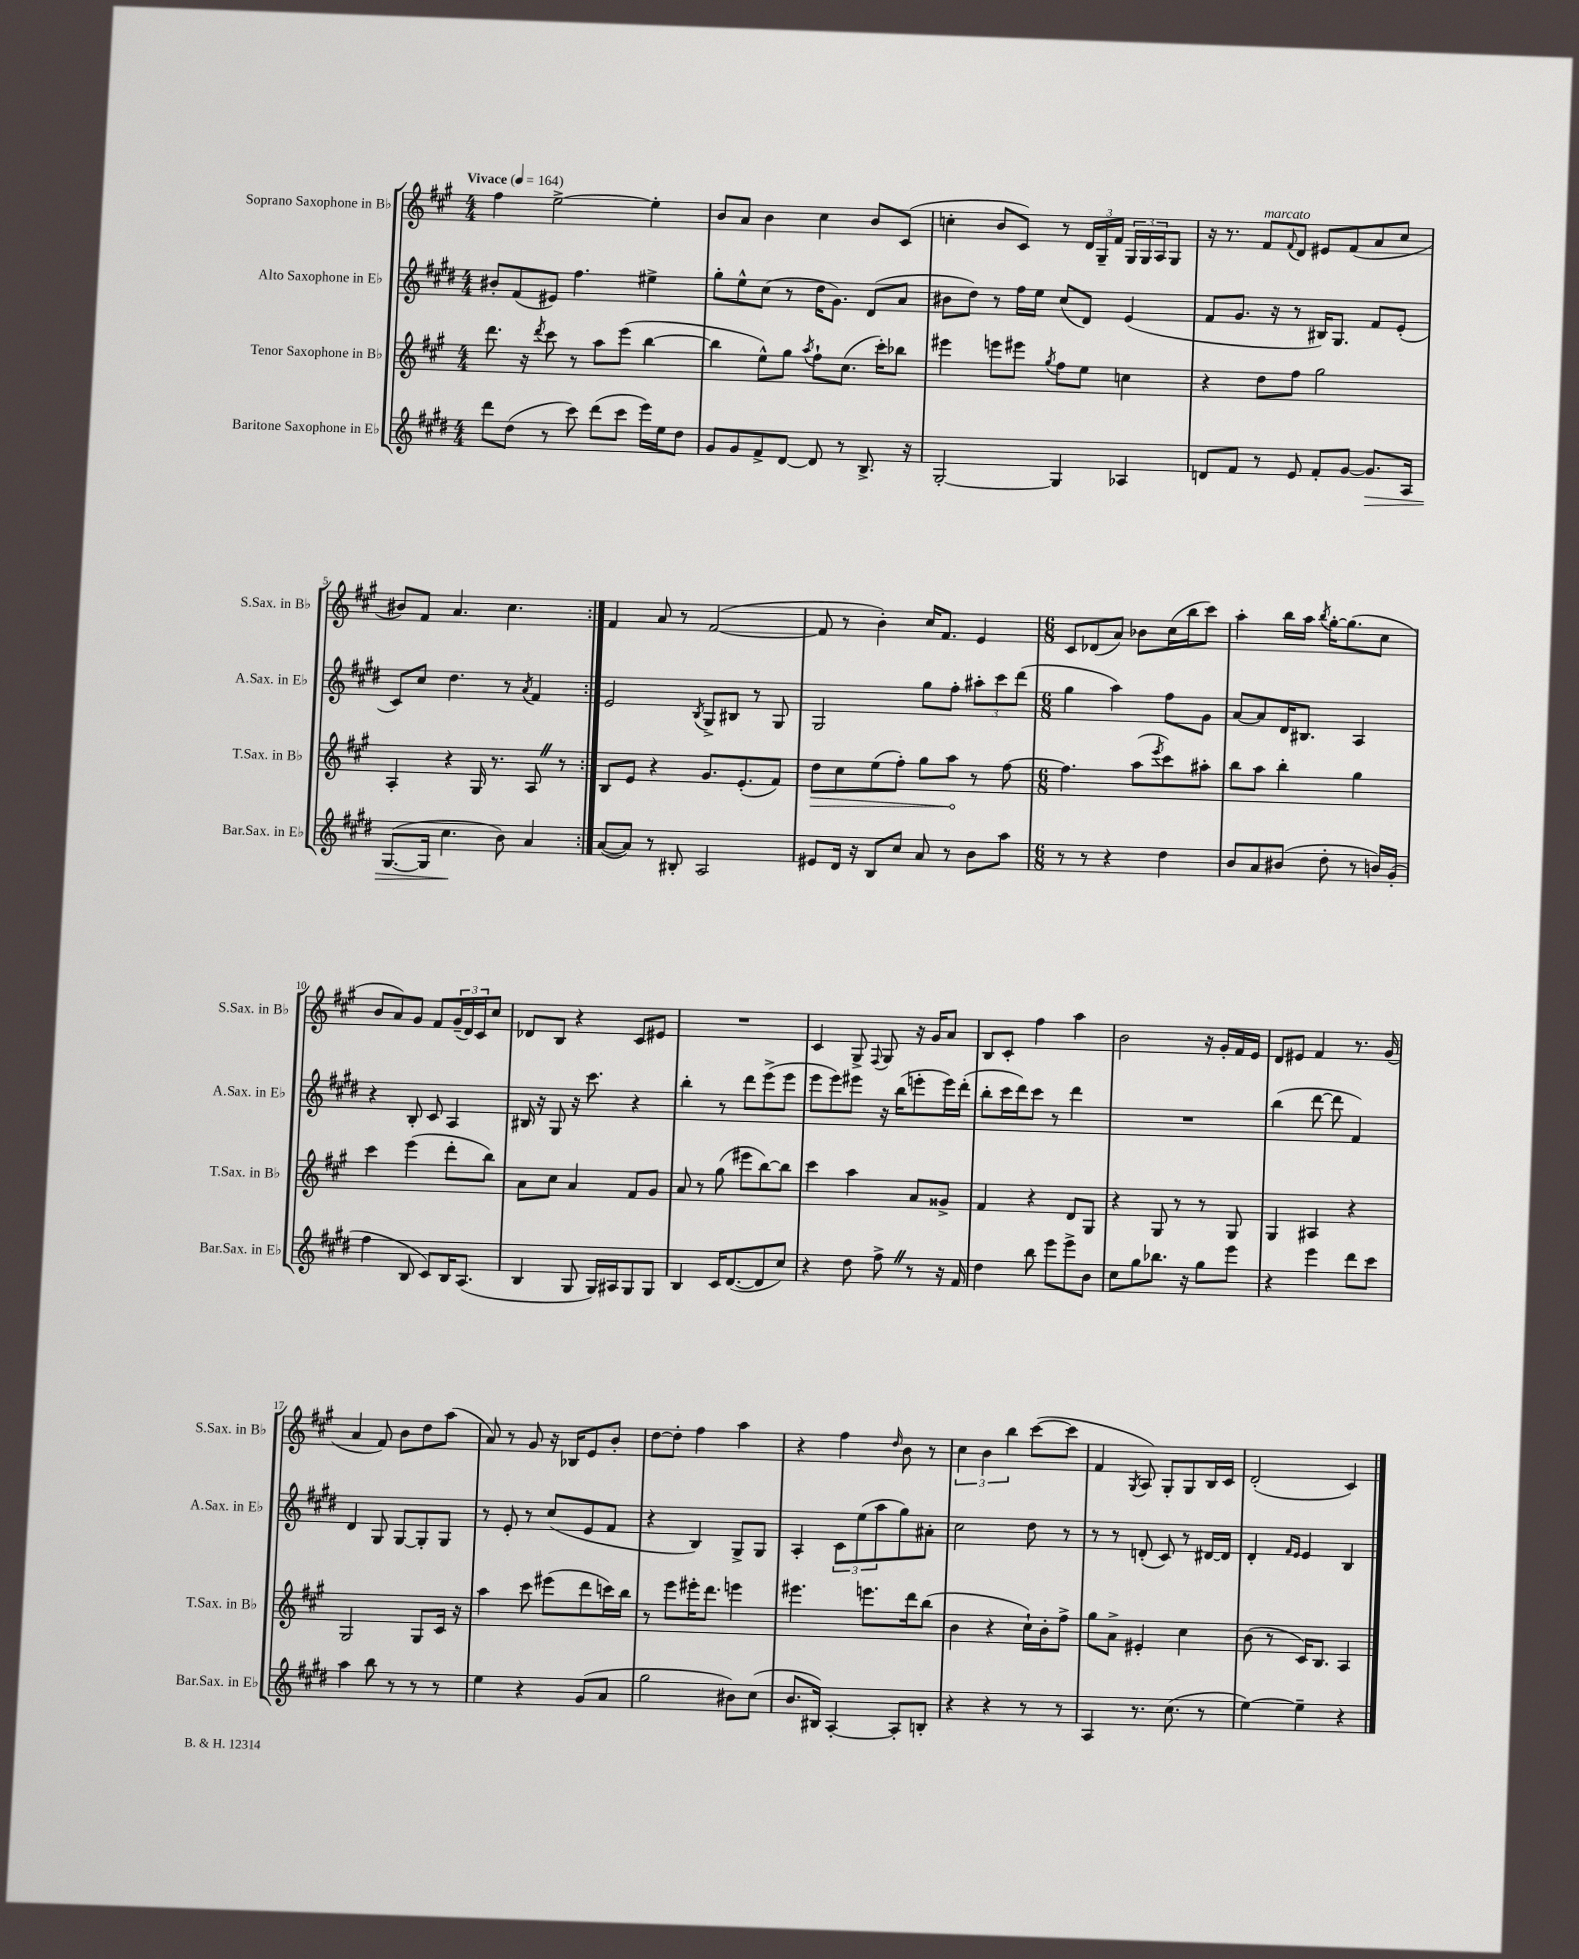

**kern	**kern	**kern	**kern
*staff4	*staff3	*staff2	*staff1
*clefG2	*clefG2	*clefG2	*clefG2
*k[f#c#g#d#]	*k[f#c#g#]	*k[f#c#g#d#]	*k[f#c#g#]
*M4/4	*M4/4	*M4/4	*M4/4
*MM164	*MM164	*MM164	*MM164
8ddd#\L	8.ddd\	8b#'/L	4ff#\
(8dd#\J	.	(8f#/	.
.	16r	.	.
.	8qddd/	.	.
8r	8ccc#\	8e#/J)	[2ee^\
8ccc#\)	8r	4.ff#\	.
(8ddd#\L	8aa\L	.	.
8ccc#\J	(8eee\J	.	.
16eee\LL)	[4bb\	4ee#^\	4ee'\]
16ee\J	.	.	.
8dd#\J	.	.	.
=	=	=	=
8g#/L	4bb\]	8gg#'\L	8b/L
8g#/	.	8ee^^\	8a/J
8f#^/	8ee^^\L)	(8cc#\J	4b\
[8d#/J	8gg#\J	8r	.
.	8qaa/	.	.
8d#/]	8ff#`\L	16dd#\LK	4cc#\
.	.	8.g#\J)	.
8r	(8.cc#\J	.	.
8.B^/	.	(8d#/L	8b/L
.	16ccc#'\LK)	.	.
.	8bb-\J	8a/J	(8c#/J
16r	.	.	.
=	=	=	=
[2G#'/	4eee#\	8b#\L	4cc'\
.	.	8dd#\J)	.
.	8eee\L	8r	8b/L
.	8eee#\J	16ff#\LL	8c#/J)
.	.	16ee\JJ	.
.	8qgg#/	.	.
4G#/]	8ff#\L	(8cc#/L	8r
.	8ee\J	8d#/J)	24d/LL
.	.	.	24G#~/
.	.	.	24f#/JJ
4A-/	4cc\	(4e/	24G#/LL
.	.	.	24G#/
.	.	.	24A/J
.	.	.	8G#/J
=	=	=	=
8d/L	4r	8f#/L	16r
.	.	.	8.r
8f#/J	.	8.g#/J	.
8r	8dd\L	.	8f#/L
.	.	16r	.
.	.	.	8qqf#/
8e/	8ff#\J	8r	8d/J
8f#'/L	2gg#\	16B#/LK)	8e#/L
.	.	8.G#/J	.
[8g#/J	.	.	(8f#/
8.g#/]L	.	8f#/L	8a/
.	.	(8e'/J	8cc#/J
16A/Jk	.	.	.
=	=	=	=
([8.G#/L	4A'/	8c#/L)	8b#/L)
.	.	8cc#/J	8f#/J
16G#/]Jk	.	.	.
4.cc#\	4r	4.dd#\	4.a/
.	16G#/	.	.
.	8.r	.	.
8b\)	.	8r	4.cc#\
.	.	8qa/	.
4a/	8A/	4f#/	.
.	8r	.	.
=:|!	=:|!	=:|!	=:|!
([8a/L	8B/L	2e/	4f#/
8a/]J)	8e/J	.	.
8r	4r	.	8a/
8B#'/	.	.	8r
.	.	8qB/	.
2A/	8.g#/L	8G#^/L	([2f#/
.	.	8B#/J	.
.	(8.e'/	.	.
.	.	8r	.
.	8f#/J)	8G#/	.
=	=	=	=
8e#/L	8dd\L	2G#/	8f#/]
16d#/Jk	8cc#\	.	8r
16r	.	.	.
8B/L	(8ee\	.	4b'\)
8cc#/J	8ff#'\J)	.	.
8a/	8gg#\L	8gg#\L	16cc#/LK
.	.	.	8.f#/J
8r	8aa\J	8ff#'\J	.
8b\L	8r	12aa#'\L	4e/
.	.	12ccc#\	.
8aa\J	[8ff#\	.	.
.	.	(12ddd#\J	.
=	=	=	=
*M6/8	*M6/8	*M6/8	*M6/8
8r	4.ff#\]	4gg#\	8c#/L
8r	.	.	(8d-/
4r	.	4aa\)	8a/J)
.	(8aa\L	.	8b-\L
.	8qeee/	.	.
4dd#\	8ccc#\)	8ff#\L	(16cc#\L
.	.	.	16bb\J
.	8aa#'\J	8g#\J	8ccc#\J)
=	=	=	=
8b/L	8bb\L	[8a/L	4aa'\
8a/	8aa\J	8a/]	.
(8b#/J	4bb'\	16d#/K	16bb\LL
.	.	8.B#/J	16aa\JJ
.	.	.	8qbb/
8dd#'\	.	.	[16gg#'\LK
.	.	.	(8.gg#\]
8r	4gg#\	4A/	.
16b/LL)	.	.	8cc#\J
(16g#'/JJ	.	.	.
=	=	=	=
4ff#\	4ccc#\	4r	8b/L
.	.	.	8a/)
8B/	(4eee\	8B'/	8g#/J
8c#/L)	.	8c#/	8f#/L
16B/K	8ddd'\L	4A/	(24g#~/L
.	.	.	24d/)
(8.A/J	.	.	.
.	.	.	24c#/J
.	8bb\J)	.	8cc#/J
=	=	=	=
4B/	8a\L	16B#/	8d-/L
.	.	16r	.
.	8cc#\J	8G#/	8B/J
8G#/	4a/	16r	4r
.	.	8.ccc#\	.
16G#/LL)	.	.	.
16A#/J	.	.	.
8G#/	8f#/L	4r	8c#/L
8G#/J	8g#/J	.	8e#/J
=	=	=	=
4B/	8a/	4bb'\	2.r
.	8r	.	.
16c#/LK	(8gg#\	8r	.
([8.d#/	.	.	.
.	8eee#\L	8ddd#\L	.
8d#/]	[8bb\)	(8eee^\	.
8cc#/J)	8bb\]J	8eee\J	.
=	=	=	=
4r	4ccc#\	8eee\L	4c#/
.	.	8eee\)	.
8dd#\	4aa\	8eee#\J	8G#^/
.	.	.	8qqF#/
8ff#^\	.	16r	8G#/
.	.	(16bb\LK	.
8r	8a/L	8eee'\	16r
.	.	.	16g#/LK
16r	8g##^/J	16eee\L)	8a/J
16f#/	.	(16ddd#'\JJ	.
=	=	=	=
4dd#\	4f#/	8bb'\L	8B/L
.	.	16ccc#\L	8c#'/J
.	.	16ddd#\J)	.
8bb\	4r	8ccc#\J	4ff#\
8eee\L	.	8r	.
8eee^\	8d/L	4ddd#\	4aa\
8b\J	8G#/J	.	.
=	=	=	=
8cc#\L	4r	2.r	2b\
8gg#\	.	.	.
8.bb-\J	8G#/	.	.
.	8r	.	.
16r	.	.	.
8gg#\L	8r	.	16r
.	.	.	16g#'/LL
8eee\J	8G#/	.	16f#/
.	.	.	16e/JJ
=	=	=	=
4r	4G#/	(4bb\	8d/L
.	.	.	8e#/J
4eee\	4A#/	[8ddd#\	4f#/
.	.	8ddd#\]	.
8ddd#\L	4r	4f#/)	8.r
8ccc#\J	.	.	.
.	.	.	(16g#/
=	=	=	=
4aa\	2G#/	4d#/	4a/
8bb\	.	8G#/	8f#/)
8r	.	[8G#/L	8b\L
8r	8G#/L	8G#'/]	8dd\
8r	16c#/Jk	8G#/J	(8aa\J
.	16r	.	.
=	=	=	=
4ee\	4aa\	8r	8a/)
.	.	8e'/	8r
4r	8ccc#\	8r	8g#/
.	(8eee#\L	(8cc#/L	16r
.	.	.	16B-/LK
(8g#/L	8ddd\	8e/	8e/
8a/J	16ccc\L)	8f#/J	8b'/J
.	16bb\JJ	.	.
=	=	=	=
2gg#\	8r	4r	[8dd\L
.	8eee\L	.	8dd'\]J
.	16eee#'\K	4B/)	4ff#\
.	8.ddd\J	.	.
8b#\L)	4eee\	8G#^/L	4aa\
(8cc#\J	.	8G#/J	.
=	=	=	=
8.b/L	4.eee#\	4A'/	4r
16B#/Jk)	.	.	.
[4A'/	.	12c#\L	4ff#\
.	.	(12ee\	.
.	8.eee\L	.	.
.	.	12aa\	.
.	.	.	16qqdd/
8A'/]L	.	8gg#\)	8b\
.	16ddd\k	.	.
8B'/J	(8bb\J	8a#'\J	8r
=	=	=	=
4r	4b\	2cc#\	6cc#\
.	.	.	6b\
4r	4r	.	.
.	.	.	6bb\
8r	16cc#`\LL)	8dd#\	([8ccc#\L
.	16b'\J	.	.
8r	8ff#^\J	8r	8ccc#\]J
=	=	=	=
4A/	8gg#\L	8r	4f#/
.	8a^\J	8r	.
.	.	.	8qG#/
8.r	4e#'/	(8d'/	8A/)
.	.	8c#/)	8G#'/L
(8.cc#\	.	.	.
.	4cc#\	8r	8G#/
8r	.	[16d#/LL	16B/L
.	.	16d#/]JJ	16c#/JJ
=	=	=	=
[4ee\)	(8b\	4d#'/	(2d'/
.	8r	.	.
.	.	16qqf#/LL	.
.	.	16qqe/JJ	.
4ee~\]	16c#/LK)	4e/	.
.	8.B/J	.	.
4r	4A/	4B/	4c#/)
==	==	==	==
*-	*-	*-	*-
